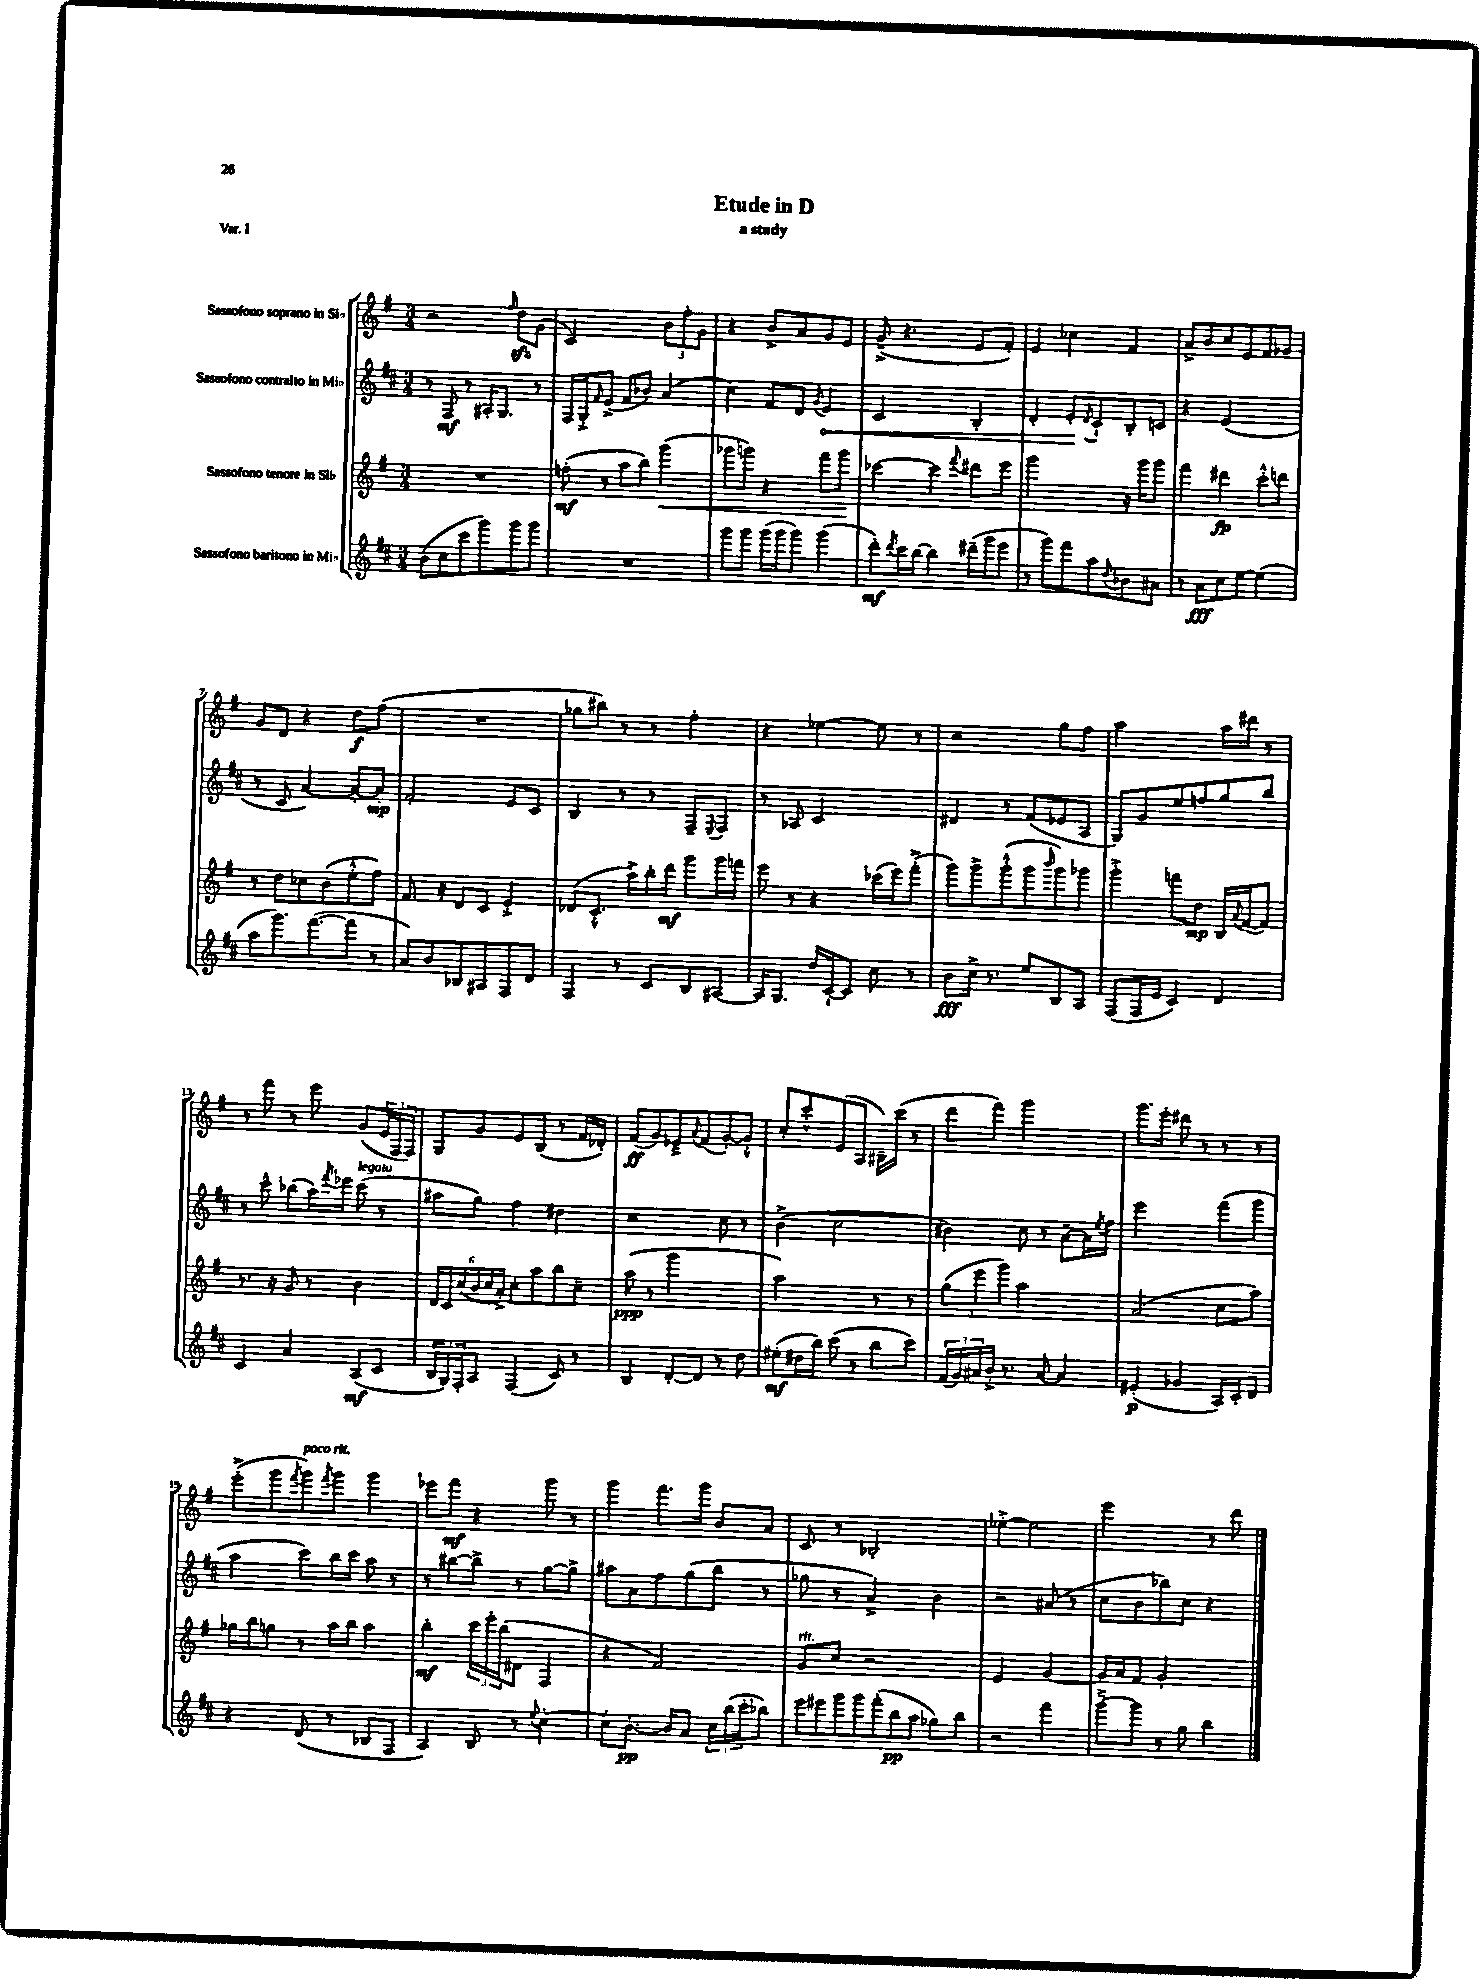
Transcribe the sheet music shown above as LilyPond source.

\header { title = "Etude in D" subtitle = "a study" piece = "Var. I" }
<<
\new StaffGroup <<
\new Staff = "s0" \with { instrumentName = "Sassofono soprano in Sib" } {
    \clef treble \key g \major \numericTimeSignature \time 3/4
    r2 \grace { fis''16 } d''8\sfz g'8( |
    c'2) \tuplet 3/2 { b'8 fis''8-. g'8 } |
    r4 b'8-> a'8 g'8 e'8 |
    g'8--->( r4. e'8 fis'8-.) |
    e'4 ces''4 fis'4 |
    a'8-> b'8 c''8 e'8 fis'8 ges'8 |
    g'8 d'8 r4 d''8\f fis''8( |
    R2. |
    ges''8 bis''8) r8 r8 fis''4-. |
    r4 ees''4~ ees''8 r8 |
    r2 g''8 fis''8 |
    a''2 a''16 dis'''16 r8 |
    r8 fis'''8 r8 e'''8 g'8( \tuplet 3/2 { e'16 fis16 fis16) } |
    g8 g'8 e'8 b8( r8 fis'16 des'16-.) |
    fis'8\ff( g'8) ees'8---> \appoggiatura { a'8 } fis'8( g'8~-.) g'8-.-^ |
    c''8-. c'''8-.-^ e'8( a8 bis16--) c'''16( r8 |
    d'''8 fis'''8) g'''2 |
    g'''8. e'''16-. dis'''8 r8 r8 r8 |
    e'''8-.->( g'''8 \acciaccatura { fis'''8 } g'''8^\markup { \italic "poco rit." }) \acciaccatura { fis'''8 } g'''8 g'''4 |
    ees'''8 fis'''8\mf r4 g'''8 r8 |
    g'''4 fis'''8. g'''16 b'8 a'8 |
    c'8 r8 bes2-. |
    ees''4~-.-> ees''2 |
    e'''2 r8 d'''8 \bar "|." |
}
\new Staff = "s1" \with { instrumentName = "Sassofono contralto in Mib" } {
    \clef treble \key d \major \numericTimeSignature \time 3/4
    r8 fis8\mf r8 ais16-. g8. r8 |
    fis16 g16-.-> \grace { fis'16 } e'8->( fis'8 bes'8) a'4( |
    cis''4) fis'8 d'8 \acciaccatura { g'8 } \once \override Hairpin.circled-tip = ##t e'4\< |
    cis'2 b4-. |
    d'4-. e'8-.\! \acciaccatura { d'8 } cis'8-! b8-. c'8 |
    r4 e'2( |
    r8 cis'8 a'4~) a'8~-. a'8-.\mp |
    fis'2-. e'8 cis'8 |
    b4 r8 r8 fis8-- \appoggiatura { e8 } fis8 |
    r8 aes8 cis'2 |
    dis'4 r8 fis'8( ees'8 a8 |
    g8) g'8 e''8 f''8 g''8 b''8 |
    r8 cis'''8-^ bes''8( a''16) \acciaccatura { fis'''8 } ees'''16 cis'''8^\markup { \italic "legato" }( r8 |
    ais''8 g''8) fis''4 dis''4 |
    r2 cis''8 r8 |
    b'4->( cis''2 |
    bis'4) cis''8 r8 a'8~-- a'16 \acciaccatura { e''8 } fis''16 |
    e'''2 fis'''8( g'''8 |
    a''4 cis'''8) b''16 cis'''16 a''8 r8 |
    r8 bis''8~ bis''8-> r8 g''8~ g''8-> |
    ais''8 a'8 fis''8 g''8( b''8 r8 |
    ges''8 r8 a'4->) b'4 |
    r2 ais'8( r8 |
    cis''8 b'8 bes''8) cis''8 r4 \bar "|." |
}
\new Staff = "s2" \with { instrumentName = "Sassofono tenore in Sib" } {
    \clef treble \key g \major \numericTimeSignature \time 3/4
    R2. |
    f''8-.\mf( r8 a''8 b''8) g'''4\<( |
    ges'''8 g'''8) r4 fis'''8 g'''8\! |
    ces'''4~ ces'''4 \appoggiatura { fis'''8 } dis'''8 e'''8 |
    g'''2 r16 g'''16 g'''8 |
    fis'''4 dis'''4\fp c'''8-.-^ d'''8 |
    r8 d''8 ces''8 b'8( e''8-.-^ fis''8) |
    fis'8. r16 d'8 c'8 e'4-.-> |
    des'8( c'8.-.-^ a''16->) b''16-. d'''16\mf g'''8 g'''16 f'''16 |
    e'''8 r8 r4 ces'''16( e'''16) fis'''8-.->( |
    g'''8) g'''8-> g'''8-.-^( g'''8 \grace { b'''16 } g'''8) ges'''8 |
    g'''4-.-> f'''8 d''8\mp b16 \appoggiatura { a'8 } fis'16~( fis'8) |
    r8. r16 g'8 r8 b'4 |
    \tuplet 6/4 { d'16 c'16 c''16( b'16 c''16 a'16-.->) } c''8-. a''8 b''8 c''8-- |
    a''8\ppp( r8 g'''2 |
    a''2) r8 r8 |
    \tuplet 3/2 { g''8( e'''8 g'''8) } a''2 |
    a'2( c''8 a''8) |
    ges''16 b''16 g''8 r8 a''16 b''16 a''4 |
    b''4-.\mf \tuplet 3/2 { c'''16 e'''16-. b''16( } dis'8 fis4 |
    r4 fis'2) |
    g'8^\markup { \italic "rit." } c''8 r2 |
    e'2 g'4~ |
    g'16 a'16 fis'8 g'2-. \bar "|." |
}
\new Staff = "s3" \with { instrumentName = "Sassofono baritono in Mib" } {
    \clef treble \key d \major \numericTimeSignature \time 3/4
    b'8( cis''8 cis'''8 g'''8) g'''8 g'''8 |
    R2. |
    g'''8 g'''8 g'''16( g'''16 g'''8) g'''4( |
    d'''8-.\mf) \acciaccatura { d'''8 } cis'''16 b''16~ b''4 dis'''16--( g'''16 e'''8 |
    r8 g'''8) fis'''8 a''8 \appoggiatura { d''8 } bes'8 ais'8 |
    r8 a'8\fff cis''8 e''8~ e''4( |
    a''8 g'''8.) fis'''8.~( fis'''8 r8 |
    a'8) b'8 bes8 ais8 fis8 d'8 |
    fis4 r8 cis'8 b8 ais8~ |
    ais16 g8. d''16 cis'16~-! cis'8 cis''8 r8 |
    b'8\fff cis''16-> r8. e''8 b8 a8 |
    fis8( fis16 e'16 cis'4) d'4 |
    cis'4 a'4 a8\mf( cis'8 |
    \tuplet 3/2 { b16 g16) fis16-. } a8 fis4( cis'8) r8 |
    b4 d'8~-. d'8 r8 d''8 |
    eis''8-.\mf( dis''16 b''16) cis'''8( r8 b''8 cis'''8) |
    \tuplet 3/2 { fis'16( g'16) ais'16 } b'16-.-> r8. ais'8~ ais'4 |
    eis'4-.\p( ges'4 a16) cis'16-. d'8 |
    r4 d'8( r8 bes8 fis8 |
    a4) b8 r8 \appoggiatura { e''8 } cis''4~-. |
    cis''8-. b'8.~-.\pp b'16 a'8 \tuplet 3/2 { cis''16 b''16( cis'''16-. } bes''8) |
    \tuplet 7/4 { e'''8 eis'''8 g'''8 g'''8 fis'''8-.( b''8\pp a''8 } ges''8) b''8 |
    r2 fis'''4 |
    g'''8~---> g'''8 r8 g''8 b''4 \bar "|." |
}
>>
>>
